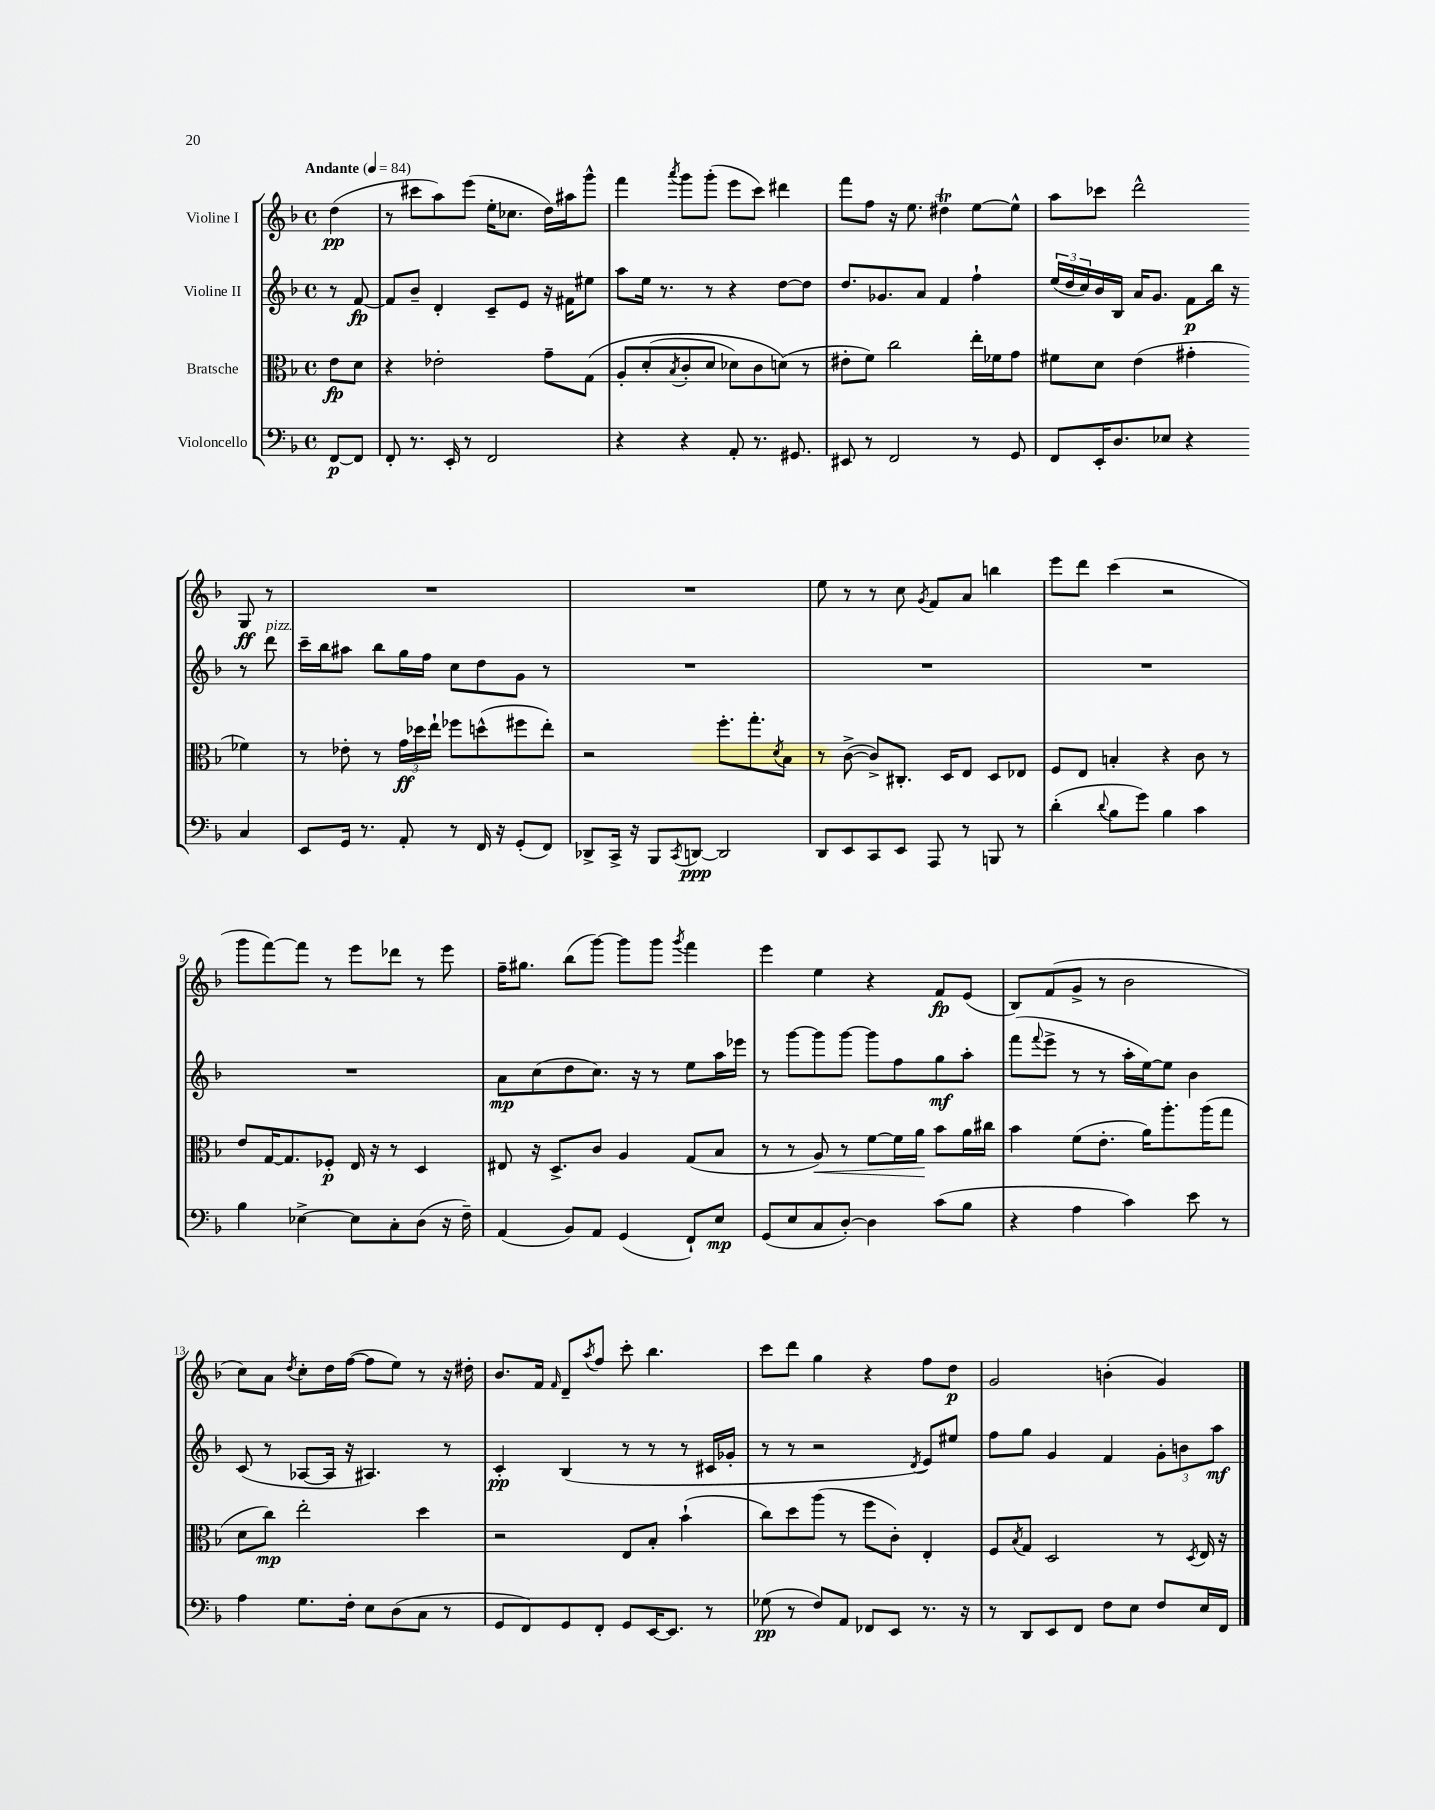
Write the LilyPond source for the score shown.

<<
\new StaffGroup <<
\new Staff = "s0" \with { instrumentName = "Violine I" } {
    \clef treble \key f \major \defaultTimeSignature \time 4/4 \partial 4 \tempo "Andante" 4 = 84
    d''4\pp( |
    r8 cis'''8 a''8) e'''8( e''16-. ces''8. d''16) ais''16 g'''8-^ |
    f'''4 \acciaccatura { a'''8 } g'''8 g'''8-.( e'''8 c'''8) dis'''4 |
    f'''8 f''8 r16 e''8. dis''4\trill e''8~ e''8-^ |
    a''8 ces'''8 d'''2-^ g8\ff r8 |
    R1 |
    R1 |
    e''8 r8 r8 c''8 \acciaccatura { g'8 } f'8 a'8 b''4 |
    e'''8 d'''8 c'''4( r2 |
    g'''8 f'''8~) f'''8 r8 e'''8 des'''8 r8 e'''8 |
    f''16-- gis''8. bes''8( g'''8~) g'''8 g'''8 \acciaccatura { g'''8 } f'''4 |
    e'''4 e''4 r4 f'8\fp e'8( |
    bes8) f'8( g'8-> r8 bes'2 |
    c''8) a'8 \acciaccatura { d''8 } c''8-. d''16 f''16~( f''8 e''8) r8 r16 dis''16-. |
    bes'8. f'16 \grace { f'16 } d'8-- \acciaccatura { a''8 } f''8 c'''8-. bes''4. |
    c'''8 d'''8 g''4 r4 f''8 d''8\p |
    g'2 b'4-.( g'4) \bar "|." |
}
\new Staff = "s1" \with { instrumentName = "Violine II" } {
    \clef treble \key f \major \defaultTimeSignature \time 4/4 \partial 4
    r8 f'8~\fp |
    f'8 bes'8-- d'4-. c'8-- e'8 r16 fis'16 eis''8 |
    a''8 e''16 r8. r8 r4 d''8~ d''8 |
    d''8. ges'8. a'8 f'4 f''4-! |
    \tuplet 3/2 { e''16( d''16 c''16) } bes'16 bes16 a'16 g'8. f'8\p bes''16 r16 r8 d'''8^\markup { \italic "pizz." } |
    c'''16-- bes''16 ais''8 bes''8 g''16 f''16 c''8 d''8 g'8 r8 |
    R1 |
    R1 |
    R1 |
    R1 |
    a'8\mp c''8( d''8 c''8.) r16 r8 e''8 a''16 ees'''16 |
    r8 g'''8~ g'''8 g'''8~ g'''8 f''8 g''8\mf a''8-. |
    f'''8( \appoggiatura { f'''8 } e'''8-> r8 r8 a''16-. e''16~) e''8 bes'4 |
    c'8( r8 aes8~ aes16 r16 ais4.) r8 |
    c'4-.\pp bes4( r8 r8 r8 cis'16 ges'16-. |
    r8 r8 r2 \acciaccatura { d'8 } e'8) eis''8 |
    f''8 g''8 g'4 f'4 \tuplet 3/2 { g'8-. b'8 a''8\mf } \bar "|." |
}
\new Staff = "s2" \with { instrumentName = "Bratsche" } {
    \clef alto \key f \major \defaultTimeSignature \time 4/4 \partial 4
    e'8\fp d'8 |
    r4 ees'2-. g'8-- g8\( |
    a8-. d'8-.( \acciaccatura { bes8 } c'8-. d'8 des'8) c'8 d'8(\) r8 |
    eis'8-. f'8) c''2 e''16-. fes'16 g'8 |
    fis'8 d'8 e'4( gis'4-. fes'4) |
    r8 ees'8-. r8 \tuplet 3/2 { g'16\ff des''16 e''16-! } fes''8 d''8-^( fis''8 e''8-.) |
    r2 f''8.-. g''8.-. \acciaccatura { d'8 } bes8 |
    r8 c'8~->( c'8->) cis8.-. d16 e8 d8 ees8 |
    f8 e8 b4-. r4 c'8 r8 |
    e'8 g16~ g8. fes8-.\p e16 r16 r8 d4 |
    eis8 r16 d8.-> c'8 a4 g8( bes8 |
    r8 r8 a8\<) r8 f'8~ f'16 a'16\! bes'8 a'16 cis''16 |
    bes'4 f'8( e'8.-. a'16) a''8.-. a''16( g''8 |
    d'8 c''8\mp) e''2-. d''4 |
    r2 e8 bes8-. bes'4-!( |
    c''8) d''8 a''8( r8 f''8 c'8-.) e4-. |
    f8 \acciaccatura { bes8 } g8 d2 r8 \acciaccatura { d8 } e16 r16 \bar "|." |
}
\new Staff = "s3" \with { instrumentName = "Violoncello" } {
    \clef bass \key f \major \defaultTimeSignature \time 4/4 \partial 4
    f,8~\p f,8 |
    f,8-. r8. e,16-. r8 f,2 |
    r4 r4 a,8-. r8. gis,8. |
    eis,8 r8 f,2 r8 g,8 |
    f,8 e,16-. d8. ees8 r4 c4 |
    e,8 g,16 r8. a,8-. r8 f,16 r16 g,8-.( f,8) |
    des,8-> c,16-> r16 bes,,8 \acciaccatura { c,8 } d,8~\ppp d,2 |
    d,8 e,8 c,8 e,8 a,,8 r8 b,,8 r8 |
    d'4-.( \appoggiatura { d'8 } bes8 g'8) bes4 c'4 |
    bes4 ees4~-> ees8 c8-. d8( r16 f16--) |
    a,4( bes,8) a,8 g,4( f,8-!) e8\mp |
    g,8( e8 c8 d8~-.) d4 c'8( bes8 |
    r4 a4 c'4) e'8 r8 |
    a4 g8. f16-. e8 d8( c8 r8 |
    g,8 f,8) g,8 f,8-. g,8 e,16~ e,8. r8 |
    ges8\pp( r8 f8) a,8 fes,8 e,8 r8. r16 |
    r8 d,8 e,8 f,8 f8 e8 f8 e16 f,16 \bar "|." |
}
>>
>>
